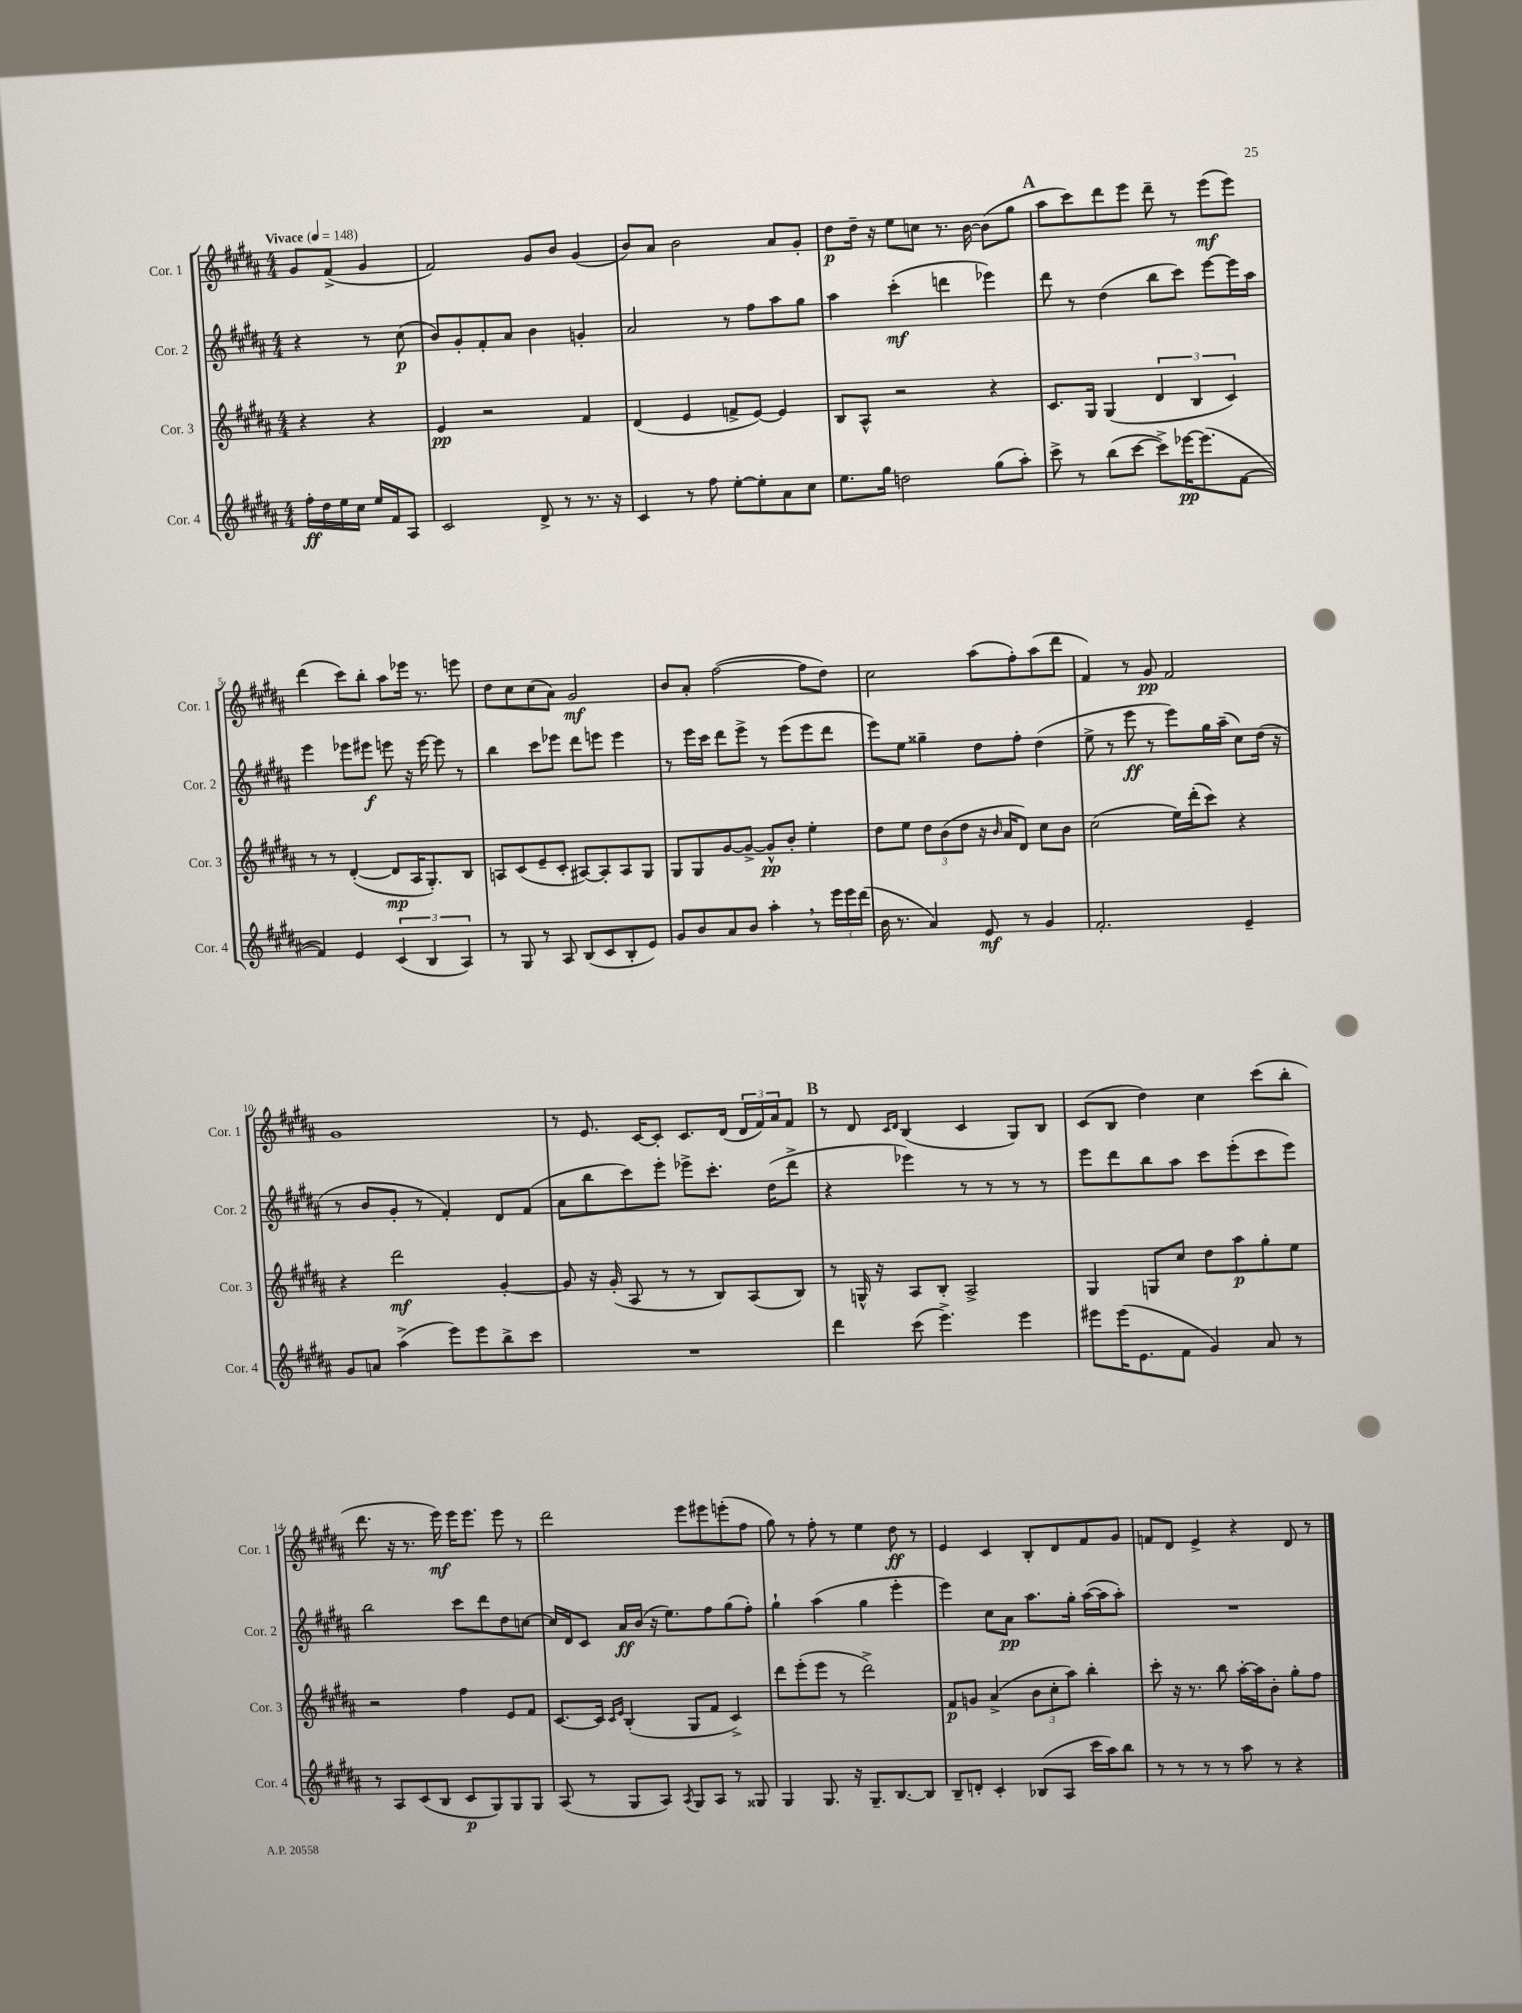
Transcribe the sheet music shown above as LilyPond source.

<<
\new StaffGroup <<
\new Staff = "s0" \with { instrumentName = "Cor. 1" shortInstrumentName = "Cor. 1" } {
    \clef treble \key b \major \numericTimeSignature \time 4/4 \partial 2 \tempo "Vivace" 4 = 148
    gis'8 fis'8->( gis'4 |
    fis'2) gis'8 b'8 gis'4( |
    b'8) ais'8 b'2 ais'8 gis'8-. |
    dis''8\p dis''16-- r16 e''8 c''8 r8. b'16~ b'8( gis''8 |
    \mark \markup { \bold "A" } ais''8 cis'''8) dis'''8 e'''8 dis'''8-- r8 e'''8\mf( e'''8) |
    dis'''4( cis'''8) b''8-. ais''8 ees'''16 r8. e'''8 |
    dis''8 cis''8 cis''8( ais'8) gis'2\mf |
    b'8 ais'8-. fis''2~( fis''8 dis''8) |
    cis''2 ais''8( fis''8-.) ais''8( dis'''8 |
    fis'4) r8 gis'8\pp fis'2 |
    gis'1 |
    r8 e'8. cis'16~ cis'8-. cis'8. dis'16( \tuplet 3/2 { dis'16 fis'16) ais'16 } fis'8 |
    \mark \markup { \bold "B" } r8 dis'8 \grace { cis'16 dis'16 } b4( cis'4 gis8) b8 |
    cis'8( b8 dis''4) cis''4 cis'''8( b''8-. |
    dis'''8. r16 r8. e'''16\mf) e'''16 e'''8. e'''8 r8 |
    dis'''2 e'''8 eis'''8 e'''8-.( fis''8 |
    gis''8) r8 fis''8-. r8 e''4 dis''8\ff r8 |
    e'4 cis'4 b8-. dis'8 fis'8 gis'8 |
    f'8 dis'8 e'4-> r4 dis'8 r8 \bar "|." |
}
\new Staff = "s1" \with { instrumentName = "Cor. 2" shortInstrumentName = "Cor. 2" } {
    \clef treble \key b \major \numericTimeSignature \time 4/4 \partial 2
    r4 r8 cis''8\p( |
    b'8) gis'8-. fis'8-. ais'8 b'4 g'4-. |
    ais'2 r8 fis''8 ais''8 gis''8 |
    ais''4 cis'''4-.\mf( d'''4 ees'''4) |
    \mark \markup { \bold "A" } dis'''8 r8 dis''4( b''8 cis'''8) e'''8~ e'''16 ais''16 |
    e'''4 ees'''8 eis'''8\f e'''8 r16 e'''16~ e'''8 r8 |
    b''4 cis'''8 ees'''8 dis'''8 e'''8 e'''4 |
    r8 e'''16 cis'''16 dis'''8 e'''8-> r8 e'''8( e'''8 dis'''8 |
    e'''8) e''8 gisis''4-- dis''8 fis''8-. dis''4( |
    e''8-> r8 e'''8\ff r8 e'''8) gis''16 ais''16--( cis''8) dis''16( r16 |
    r8 b'8 gis'8-. r8 fis'4-.) dis'8 fis'8( |
    ais'8 b''8 cis'''8) e'''8-. ees'''8-> cis'''8.-. dis''16( dis'''8-> |
    \mark \markup { \bold "B" } r4 ees'''4) r8 r8 r8 r8 |
    e'''8 dis'''8 b''8 ais''8 cis'''8 e'''8-.( cis'''8 e'''8) |
    b''2 cis'''8 dis'''8 dis''8 c''8~ |
    c''16 dis'16 cis'8 ais'16\ff b'16( r16 e''8.) fis''8 gis''8( fis''8-.) |
    gis''4-! ais''4( gis''4 e'''4-. |
    e'''4) cis''8 ais'8\pp ais''8. gis''16-. ais''16~( ais''16 ais''8-.) |
    R1 \bar "|." |
}
\new Staff = "s2" \with { instrumentName = "Cor. 3" shortInstrumentName = "Cor. 3" } {
    \clef treble \key b \major \numericTimeSignature \time 4/4 \partial 2
    r4 r4 |
    e'4\pp r2 fis'4 |
    dis'4( e'4 f'8-> e'8~) e'4 |
    b8 ais8-^ r2 r4 |
    \mark \markup { \bold "A" } cis'8. gis16 gis4( \tuplet 3/2 { dis'4 b4 cis'4) } |
    r8 r8 dis'4~-.( dis'8\mp ais16 gis8.-.) b8 |
    a8 cis'8( e'8-- cis'8-. ais8~) ais8-. ais8 gis8 |
    gis8 gis8 gis'8~ gis'8~-> gis'8-^\pp b'8-. e''4-. |
    dis''8 e''8 \tuplet 3/2 { dis''8 b'8( dis''8 } r16 \grace { b'16 } ais'16 dis'8) cis''8 b'8 |
    cis''2( e''16) dis'''16-.( cis'''8) r4 |
    r4 dis'''2\mf gis'4~-. |
    gis'8 r16 gis'16-.( ais8 r8 r8 b8) ais8( b8) |
    \mark \markup { \bold "B" } r8 g16-^ r16 ais8 b8-. ais2-> |
    gis4 g8 cis''8 dis''8 ais''8\p gis''8-. e''8 |
    r2 fis''4 e'8 fis'8 |
    cis'8.~ cis'16 \grace { cis'16 e'16 } b4-.( gis8 fis'8 cis'4->) |
    dis'''8 e'''8-.( e'''8 r8 dis'''2->) |
    fis'8\p g'8 ais'4->( \tuplet 3/2 { b'8 cis''8-. ais''8) } b''4-. |
    cis'''8-. r16 r8. b''8 ais''16~-. ais''16 b'8-. gis''8-. fis''8 \bar "|." |
}
\new Staff = "s3" \with { instrumentName = "Cor. 4" shortInstrumentName = "Cor. 4" } {
    \clef treble \key b \major \numericTimeSignature \time 4/4 \partial 2
    fis''16-.\ff dis''16 e''16 cis''16 e''16 fis'16 ais8 |
    cis'2 dis'8-> r8 r8. r16 |
    cis'4 r8 fis''8 e''8~-. e''8-. ais'8 cis''8 |
    e''8. gis''16 d''2 gis''8( ais''8-.) |
    \mark \markup { \bold "A" } cis'''8-> r8 b''8( cis'''8~ cis'''8->) ees'''16~\pp ees'''8.( fis'8~ |
    fis'4) e'4 \tuplet 3/2 { cis'4( b4 ais4) } |
    r8 gis8 r8 ais8 b8( cis'8 b8-. e'8) |
    gis'8 b'8 ais'8 b'8 ais''4-. \breathe r8 \tuplet 3/2 { e'''16 e'''16 dis'''16( } |
    b'16 r8. ais'4) e'8\mf r8 gis'4 |
    fis'2.-. e'4-- |
    gis'8 a'8 ais''4->( e'''8) e'''8 b''8-> cis'''8 |
    R1 |
    \mark \markup { \bold "B" } dis'''4 cis'''8( e'''4.->) e'''4 |
    eis'''8 eis'''16( e'8. fis'8 gis'4) ais'8 r8 |
    r8 ais8 cis'8( b8 cis'8\p gis8) gis8 gis8 |
    ais8( r8 gis8 ais8) \acciaccatura { ais8 } gis8 ais8 r8 gisis8 |
    gis4 gis8. r16 gis8.-- b8.~ b8 |
    b8-- d'8-. cis'4-. bes8( ais8 cis'''16 ais''16) b''8 |
    r8 r8 r8 r8 ais''8 r8 r4 \bar "|." |
}
>>
>>
